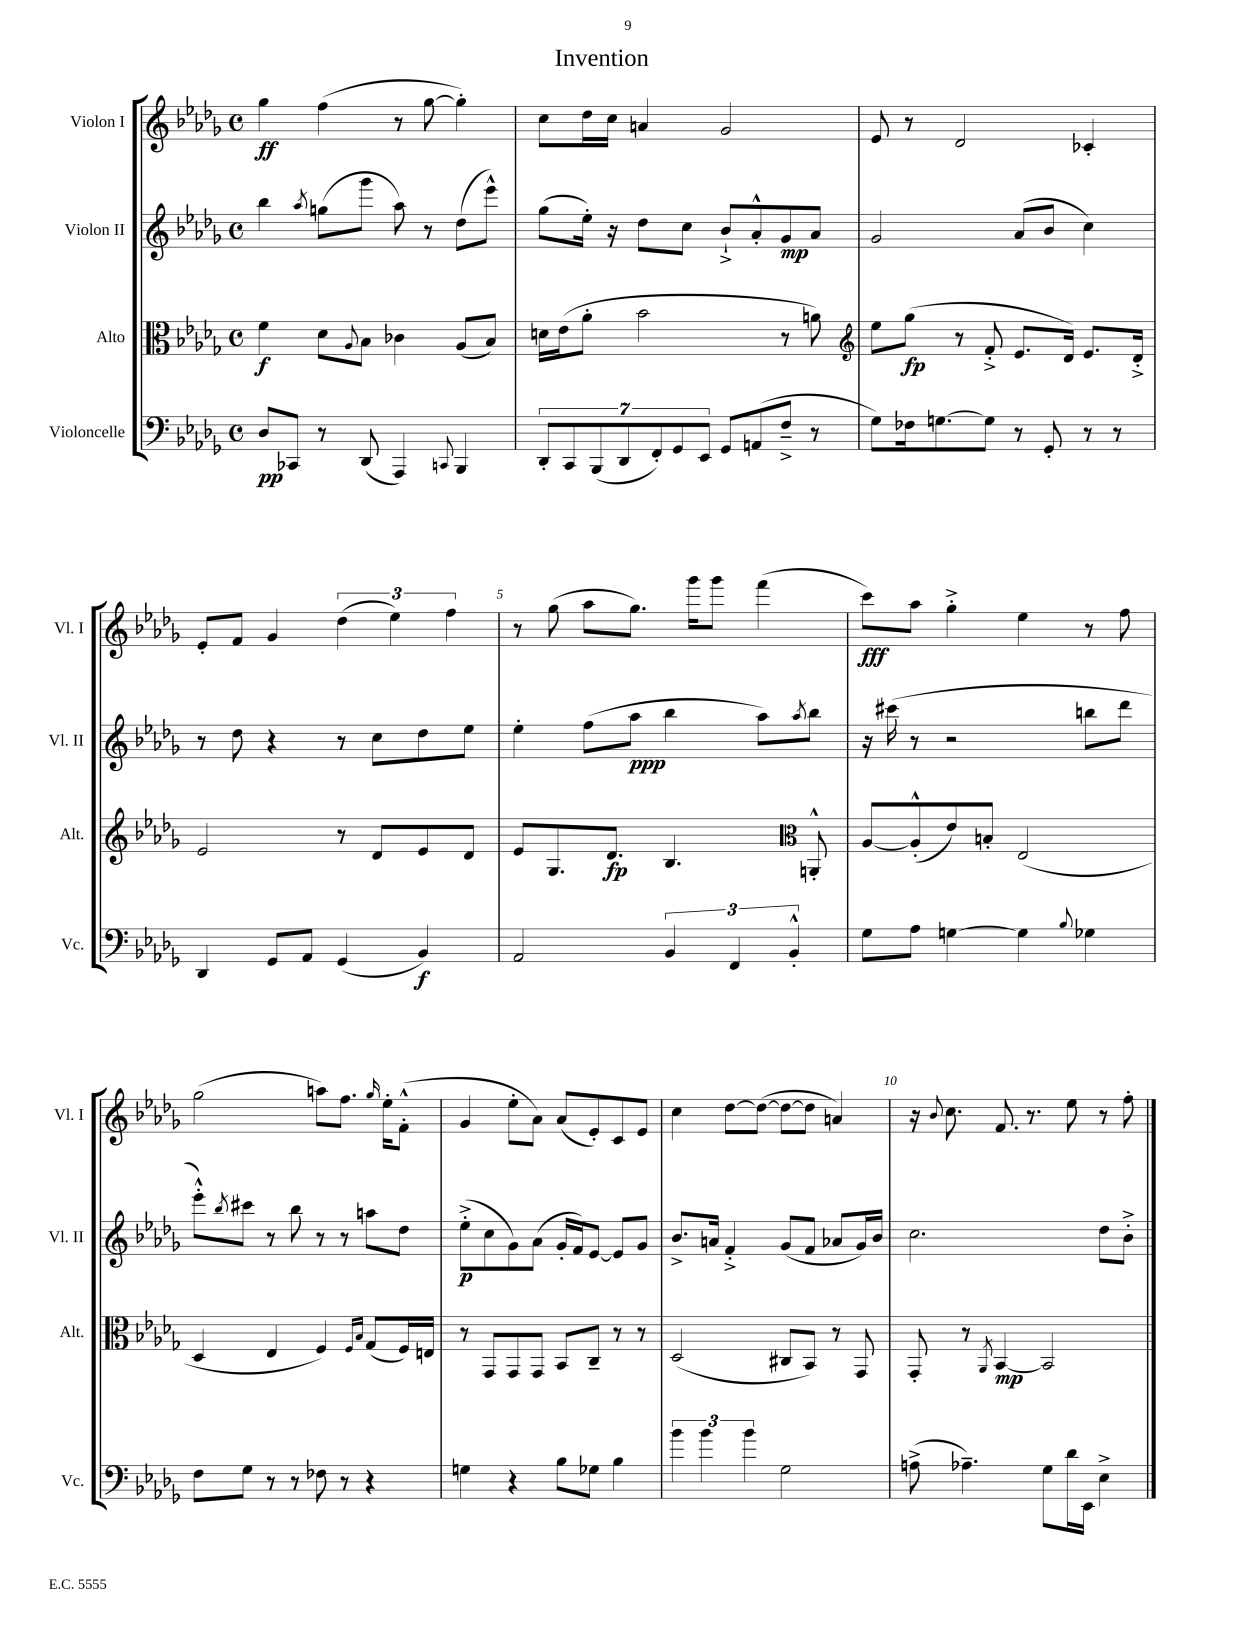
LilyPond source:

\header { title = "Invention" }
<<
\new StaffGroup <<
\new Staff = "s0" \with { instrumentName = "Violon I" shortInstrumentName = "Vl. I" } {
    \clef treble \key des \major \defaultTimeSignature \time 4/4
    ges''4\ff f''4( r8 ges''8~ ges''4-.) |
    c''8 des''16 c''16 a'4 ges'2 |
    ees'8 r8 des'2 ces'4-. |
    ees'8-. f'8 ges'4 \tuplet 3/2 { des''4( ees''4) f''4 } |
    r8 ges''8( aes''8 ges''8.) ges'''16 ges'''8 f'''4( |
    c'''8\fff) aes''8 ges''4-.-> ees''4 r8 f''8 |
    ges''2( a''8) f''8. \grace { ges''16 } ees''16-. f'8-.-^( |
    ges'4 ees''8-. aes'8) aes'8( ees'8-.) c'8 ees'8 |
    c''4 des''8~ des''8~( des''8~ des''8 a'4) |
    r16 \appoggiatura { bes'8 } c''8. f'8. r8. ees''8 r8 f''8-. \bar "|." |
}
\new Staff = "s1" \with { instrumentName = "Violon II" shortInstrumentName = "Vl. II" } {
    \clef treble \key des \major \defaultTimeSignature \time 4/4
    bes''4 \acciaccatura { aes''8 } g''8( ges'''8 aes''8) r8 des''8( ees'''8-^) |
    ges''8( ees''16-.) r16 des''8 c''8 bes'8-!-> aes'8-.-^ ges'8\mp aes'8 |
    ges'2 aes'8( bes'8 c''4) |
    r8 des''8 r4 r8 c''8 des''8 ees''8 |
    ees''4-. f''8( aes''8\ppp bes''4 aes''8) \acciaccatura { aes''8 } bes''8 |
    r16 cis'''16( r8 r2 b''8 des'''8 |
    ees'''8-.-^) \acciaccatura { bes''8 } cis'''8 r8 bes''8 r8 r8 a''8 des''8 |
    ees''8-.->\p( c''8 ges'8) aes'8( ges'16-. f'16) ees'8~ ees'8 ges'8 |
    bes'8.-> a'16 f'4-.-> ges'8( f'8 aes'8 ges'16) bes'16 |
    c''2. des''8 bes'8-.-> \bar "|." |
}
\new Staff = "s2" \with { instrumentName = "Alto" shortInstrumentName = "Alt." } {
    \clef alto \key des \major \defaultTimeSignature \time 4/4
    f'4\f des'8 \appoggiatura { aes8 } bes8 ces'4 aes8( bes8) |
    d'16 ees'16( aes'8-. bes'2 r8 a'8) |
    \clef treble ees''8 ges''8\fp( r8 f'8-.-> ees'8. des'16) ees'8. des'16-.-> |
    ees'2 r8 des'8 ees'8 des'8 |
    ees'8 ges8. des'8.\fp bes4. \clef alto a,8-.-^ |
    aes8~ aes8-.-^( ees'8) b8-. ees2( |
    des4 ees4 f4) \grace { f16 bes16 } ges8( f16) e16 |
    r8 ges,8 ges,8 ges,8 bes,8 c8-- r8 r8 |
    des2( cis8 bes,8) r8 ges,8 |
    ges,8-. r8 \acciaccatura { aes,8 } bes,4~\mp bes,2 \bar "|." |
}
\new Staff = "s3" \with { instrumentName = "Violoncelle" shortInstrumentName = "Vc." } {
    \clef bass \key des \major \defaultTimeSignature \time 4/4
    des8\pp ces,8 r8 des,8( aes,,4) \appoggiatura { c,8 } bes,,4 |
    \tuplet 7/4 { des,8-. c,8 bes,,8( des,8 f,8-.) ges,8 ees,8 } ges,8 a,8( f8---> r8 |
    ges8) fes16 g8.~ g8 r8 ges,8-. r8 r8 |
    des,4 ges,8 aes,8 ges,4( bes,4\f) |
    aes,2 \tuplet 3/2 { bes,4 f,4 bes,4-.-^ } |
    ges8 aes8 g4~ g4 \appoggiatura { bes8 } ges4 |
    f8 ges8 r8 r8 fes8 r8 r4 |
    g4 r4 bes8 ges8 bes4 |
    \tuplet 3/2 { bes'4 bes'4 bes'4 } ges2 |
    a8->( aes4.--) ges8 des'16 ees,16 ees4-> \bar "|." |
}
>>
>>
\layout { \context { \Score \override BarNumber.break-visibility = ##(#f #t #t) barNumberVisibility = #(every-nth-bar-number-visible 5) } }
